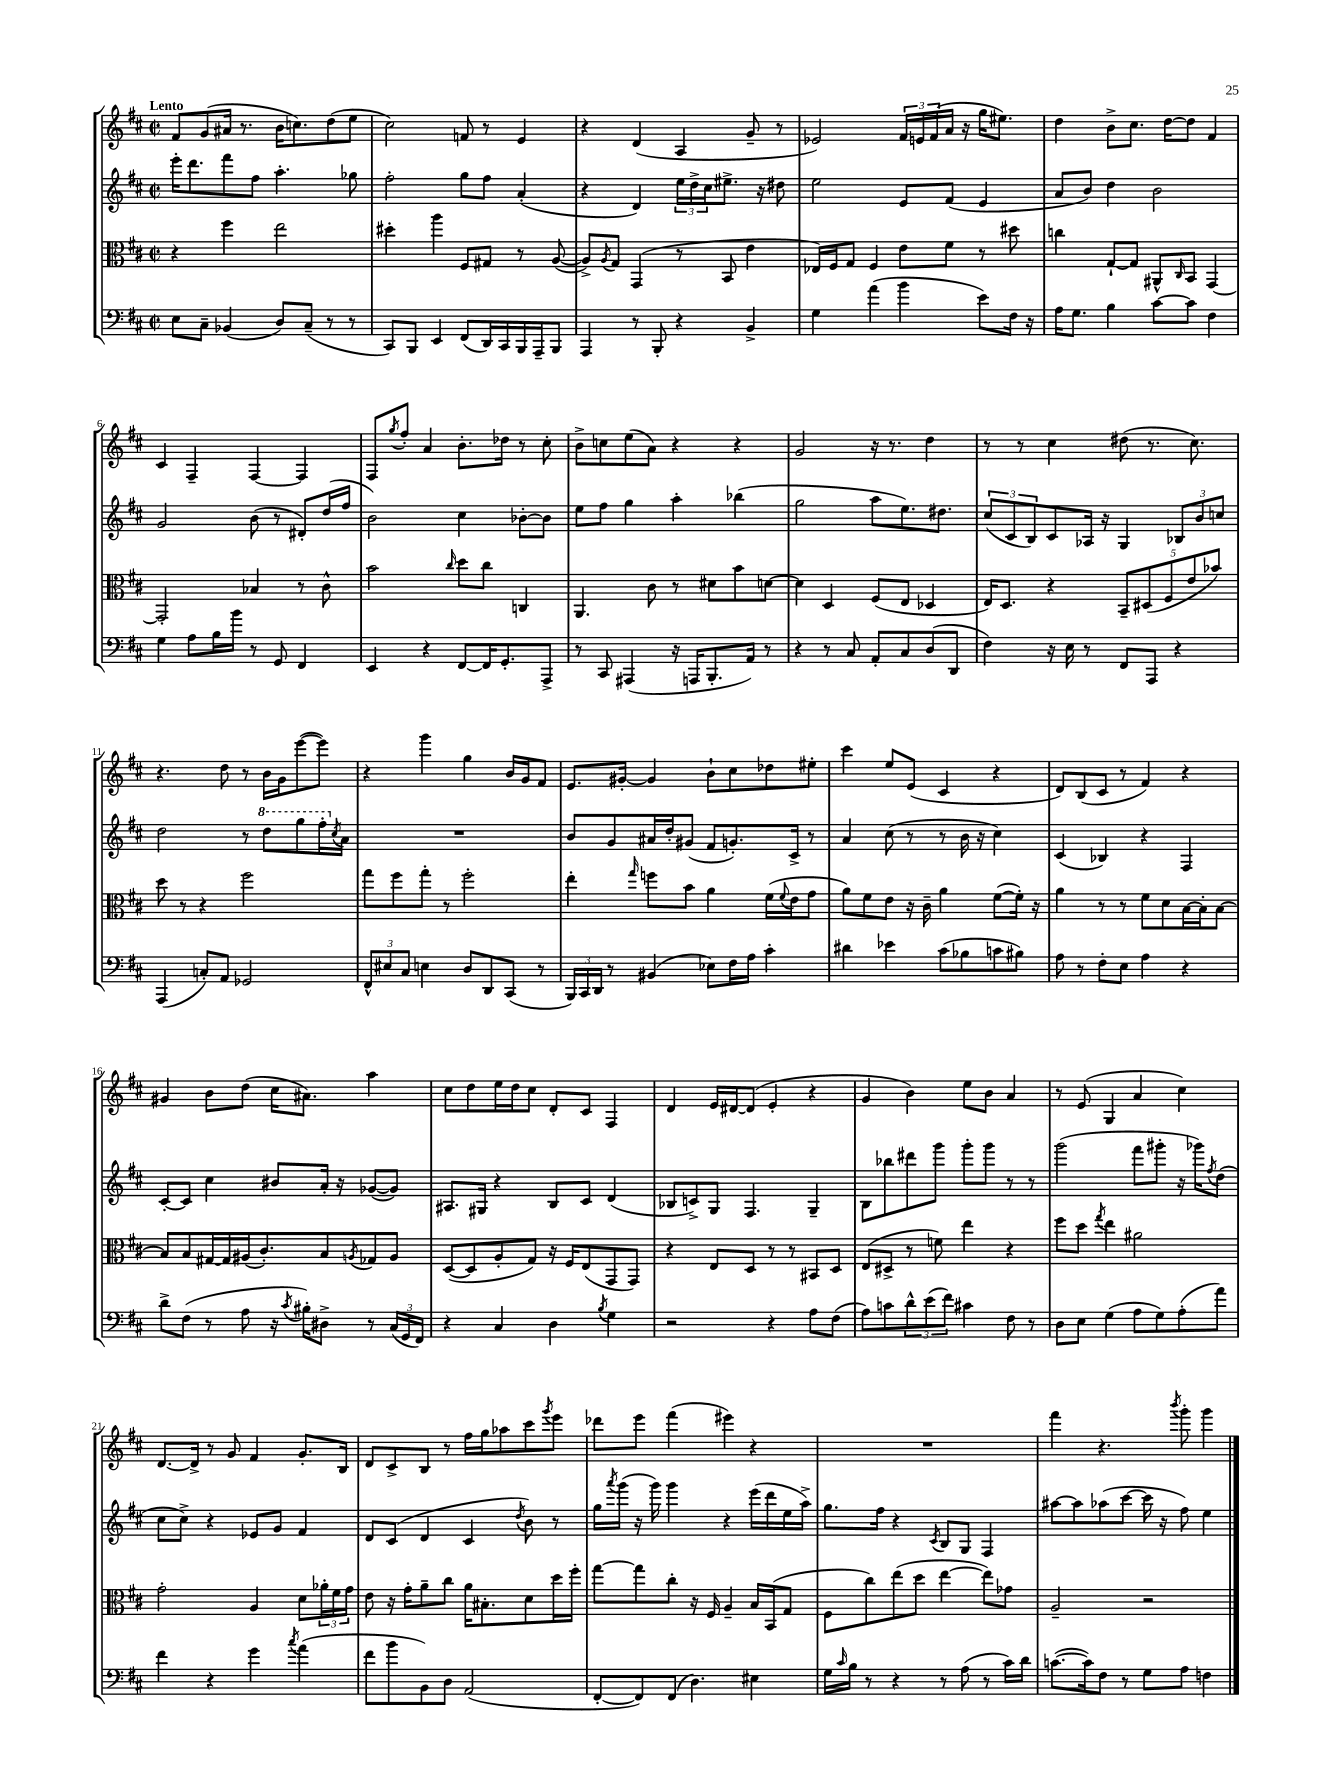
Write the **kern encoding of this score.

**kern	**kern	**kern	**kern
*staff4	*staff3	*staff2	*staff1
*clefF4	*clefC3	*clefG2	*clefG2
*k[f#c#]	*k[f#c#]	*k[f#c#]	*k[f#c#]
*M2/2	*M2/2	*M2/2	*M2/2
*met(c|)	*met(c|)	*met(c|)	*met(c|)
8E	4r	16eee'	8f#
.	.	8.ddd	.
8C#~	.	.	(8g
(4BB-	4ff#	8fff#	16a#
.	.	.	8.r
.	.	8ff#	.
8D)	2ee	4.aa'	16b
.	.	.	8.cc)
(8C#~	.	.	.
8r	.	.	(8dd
8r	.	8gg-	8ee
=	=	=	=
8CC#)	4dd#'	2ff#'	2cc#)
8BBB	.	.	.
4EE	4aa	.	.
(8FF#	8F#	8gg	8f
16DD)	8G#	8ff#	8r
16CC#	.	.	.
16BBB	8r	(4a'	4e
16AAA~	.	.	.
8BBB	([8A	.	.
=	=	=	=
4AAA	8A^])	4r	4r
.	8qA	.	.
.	8G	.	.
8r	(4GG	4d)	(4d
8BBB'	.	.	.
4r	8r	24ee	4A
.	.	24dd^	.
.	.	24cc#	.
.	8BB	8.ee#^	.
4BB^	4e	.	8g~
.	.	16r	.
.	.	8dd#	8r
=	=	=	=
4G	16E-)	2ee	2e-)
.	16F#	.	.
.	8G	.	.
(4a	4F#	.	.
4b	8e	8e	24f#
.	.	.	24e
.	.	.	(24f#
.	8f#	(8f#	16a
.	.	.	16r
8e)	8r	4e	16gg
.	.	.	8.ee#)
16F#	8dd#	.	.
16r	.	.	.
=	=	=	=
16A	4cc	8a	4dd
8.G	.	.	.
.	.	8b)	.
4B	[8G`	4dd	8b^
.	8G]	.	8.cc#
[8c#	8AA#^^	2b	.
.	.	.	[16dd
.	16qqC#	.	.
8c#]	8BB	.	8dd]
4F#	[4GG	.	4f#
=	=	=	=
4G	2GG']	2g	4c#
8A	.	.	4F#~
16B	.	.	.
16b	.	.	.
8r	4B-	(8b	[4F#
8GG	.	8r	.
4FF#	8r	8d#')	4F#]
.	8c#^^	(16dd	.
.	.	16ff#	.
=	=	=	=
4EE	2b	2b)	8F#
.	.	.	8qgg
.	.	.	8ff#'
4r	.	.	4a
.	16qqcc#	.	.
[8FF#	8dd	4cc#	8.b'
16FF#]	8cc#	.	.
8.GG'	.	.	16dd-
.	4C	[8b-'	8r
8AAA^	.	8b-]	8cc#'
=	=	=	=
8r	4.AA	8ee	8b^
8CC#	.	8ff#	8cc
(4AAA#	.	4gg	(8ee
.	8c#	.	8a)
16r	8r	4aa'	4r
16AAA	.	.	.
8.BBB'	8d#	.	.
.	8b	(4bb-	4r
16AA)	.	.	.
8r	[8d	.	.
=	=	=	=
4r	4d]	2gg	2g
8r	4D	.	.
8C#	.	.	.
8AA'	(8F#	8aa	16r
.	.	.	8.r
8C#	8E	8.ee)	.
(8D	4D-	.	4dd
.	.	8.dd#	.
8DD	.	.	.
=	=	=	=
4F#)	16E)	(12cc#	8r
.	8.D	.	.
.	.	12c#	.
.	.	.	8r
.	.	12B)	.
16r	4r	8c#	4cc#
16E	.	.	.
8r	.	16A-	.
.	.	16r	.
8FF#	10BB~	4G	(8dd#
.	(10D#	.	.
8AAA	.	.	8.r
.	10F#	.	.
4r	.	12B-	.
.	10e	.	.
.	.	.	8.cc#)
.	.	12b	.
.	10b-)	.	.
.	.	12cc	.
=	=	=	=
(4AAA	8dd	2dd	4.r
.	8r	.	.
8C')	4r	.	.
8AA	.	.	8dd
2GG-	2ff#	8r	8r
.	.	8ddd	16b
.	.	.	16g
.	.	8ggg	([8eee
.	.	16fff#'	8eee])
.	.	8qcc#	.
.	.	16a	.
=	=	=	=
12FF#^^	8gg	1r	4r
12E#	.	.	.
.	8ff#	.	.
12C#	.	.	.
4E	8gg'	.	4ggg
.	8r	.	.
8D	2ff#'	.	4gg
8DD	.	.	.
(8CC#	.	.	16b
.	.	.	16g
8r	.	.	8f#
=	=	=	=
24BBB)	4ee'	8b	8.e
24CC#	.	.	.
24DD	.	.	.
8r	.	8g	.
.	.	.	[16g#'
.	16qqgg	.	.
(4BB#	8ff	16a#	4g#]
.	.	16dd'	.
.	8b	(8g#	.
8E-)	4a	8f#	8b`
16F#	.	8.g')	8cc#
16A	.	.	.
4c#'	(16f#	.	8dd-
.	8qqf#	.	.
.	16e	16c#^	.
.	8g	8r	8ee#'
=	=	=	=
4d#	8a)	4a	4ccc#
.	8f#	.	.
4e-	8e	(8cc#	8ee
.	16r	8r	(8e
.	16c#~	.	.
(8c#	4a	8r	4c#
8B-	.	16b	.
.	.	16r	.
8c	([8f#	4cc#)	4r
8B#)	16f#'])	.	.
.	16r	.	.
=	=	=	=
8A	4a	(4c#	8d)
8r	.	.	(8B
8F#'	8r	4B-)	8c#
8E	8r	.	8r
4A	8f#	4r	4f#)
.	8d	.	.
4r	[16B	4F#	4r
.	16B']	.	.
.	[8B	.	.
=	=	=	=
8d^	8B]	[8c#'	4g#
(8F#	8B	8c#]	.
8r	[16G#	4cc#	8b
.	16G#]	.	.
8A	(16A#	.	(8dd
.	8.c#')	.	.
16r	.	8b#	16cc#
8qc#	.	.	.
16B#')	.	.	8.a#)
8D#^	8B	16a'	.
.	.	16r	.
.	8qA	.	.
8r	8G-	([8g-	4aa
(24C#	8A	8g-])	.
24GG	.	.	.
24FF#)	.	.	.
=	=	=	=
4r	([8D	8.A#	8cc#
.	8D]	.	8dd
.	.	16G#	.
4C#	8A'	4r	16ee
.	.	.	16dd
.	8G)	.	8cc#
4D	16r	8B	8d'
.	16F#	.	.
.	(8E	8c#	8c#
8qB	.	.	.
4G	8GG	(4d	4F#
.	8GG)	.	.
=	=	=	=
2r	4r	8B-	4d
.	.	8c^)	.
.	8E	8G	16e
.	.	.	[16d#
.	8D	4.F#	(8d#]
4r	8r	.	4e'
.	8r	.	.
8A	8BB#	4G~	4r
(8F#	8D	.	.
=	=	=	=
8A)	(8E	8B	4g
8c	8D#^	8bb-	.
12d^^	8r	8ddd#	4b)
(12e	.	.	.
.	8f)	8ggg	.
12f#)	.	.	.
4c#	4ee	8ggg'	8ee
.	.	8ggg	8b
8F#	4r	8r	4a
8r	.	8r	.
=	=	=	=
8D	8ff#	(2ggg	8r
8E	8dd	.	(8e
.	8qgg	.	.
(4G	4ee	.	4G
8A	2a#	8fff#	4a
8G)	.	8ggg#'	.
(8A'	.	16r	4cc#)
.	.	16ggg-)	.
.	.	8qff#	.
8a)	.	(8dd	.
=	=	=	=
4f#	2g'	8cc#	[8.d
.	.	8cc#^)	.
.	.	.	16d^]
4r	.	4r	8r
.	.	.	8g
4g	4A	8e-	4f#
.	.	8g	.
8qcc#	.	.	.
(4a	8d	4f#	8.g'
.	24a-'	.	.
.	24f#	.	.
.	.	.	16B
.	24g	.	.
=	=	=	=
8f#	8e	8d	8d
8b	16r	(8c#	8c#^
.	16g'	.	.
8BB)	8a~	4d	8B
8D	8cc#	.	8r
(2AA	16a	4c#	16ff#
.	8.B#'	.	16gg
.	.	.	8aa-
.	.	8qdd	.
.	8d	8b)	8ccc#
.	.	.	8qggg
.	16dd	8r	8eee
.	16ff#'	.	.
=	=	=	=
[8FF#'	[8gg	16gg	8ddd-
.	.	8qaaa	.
.	.	(16ggg	.
8FF#])	8gg]	16r	8eee
.	.	16ggg)	.
(8FF#	8cc#'	4ggg	(4fff#
4.D)	16r	.	.
.	16F#	.	.
.	4A~	4r	4eee#)
4E#	16B	(16eee	4r
.	(16BB	16ddd	.
.	8G	16ee	.
.	.	16aa^)	.
=	=	=	=
16G	8F#	8.gg	1r
16qqc#	.	.	.
16B	.	.	.
8r	8cc#)	.	.
.	.	16ff#	.
4r	(8ee	4r	.
.	8dd	.	.
.	.	8qc#	.
8r	[4ee	8B	.
(8A	.	8G	.
8r	8ee])	4F#	.
16c#)	8g-	.	.
16d	.	.	.
=	=	=	=
([8.c	2A~	[8aa#	4fff#
.	.	8aa#]	.
16c])	.	.	.
8F#	.	(8aa-	4.r
8r	.	[8ccc#	.
8G	2r	16ccc#]	.
.	.	16r	.
.	.	.	8qbbb
8A	.	8ff#)	8ggg'
4F	.	4ee	4ggg
==	==	==	==
*-	*-	*-	*-
